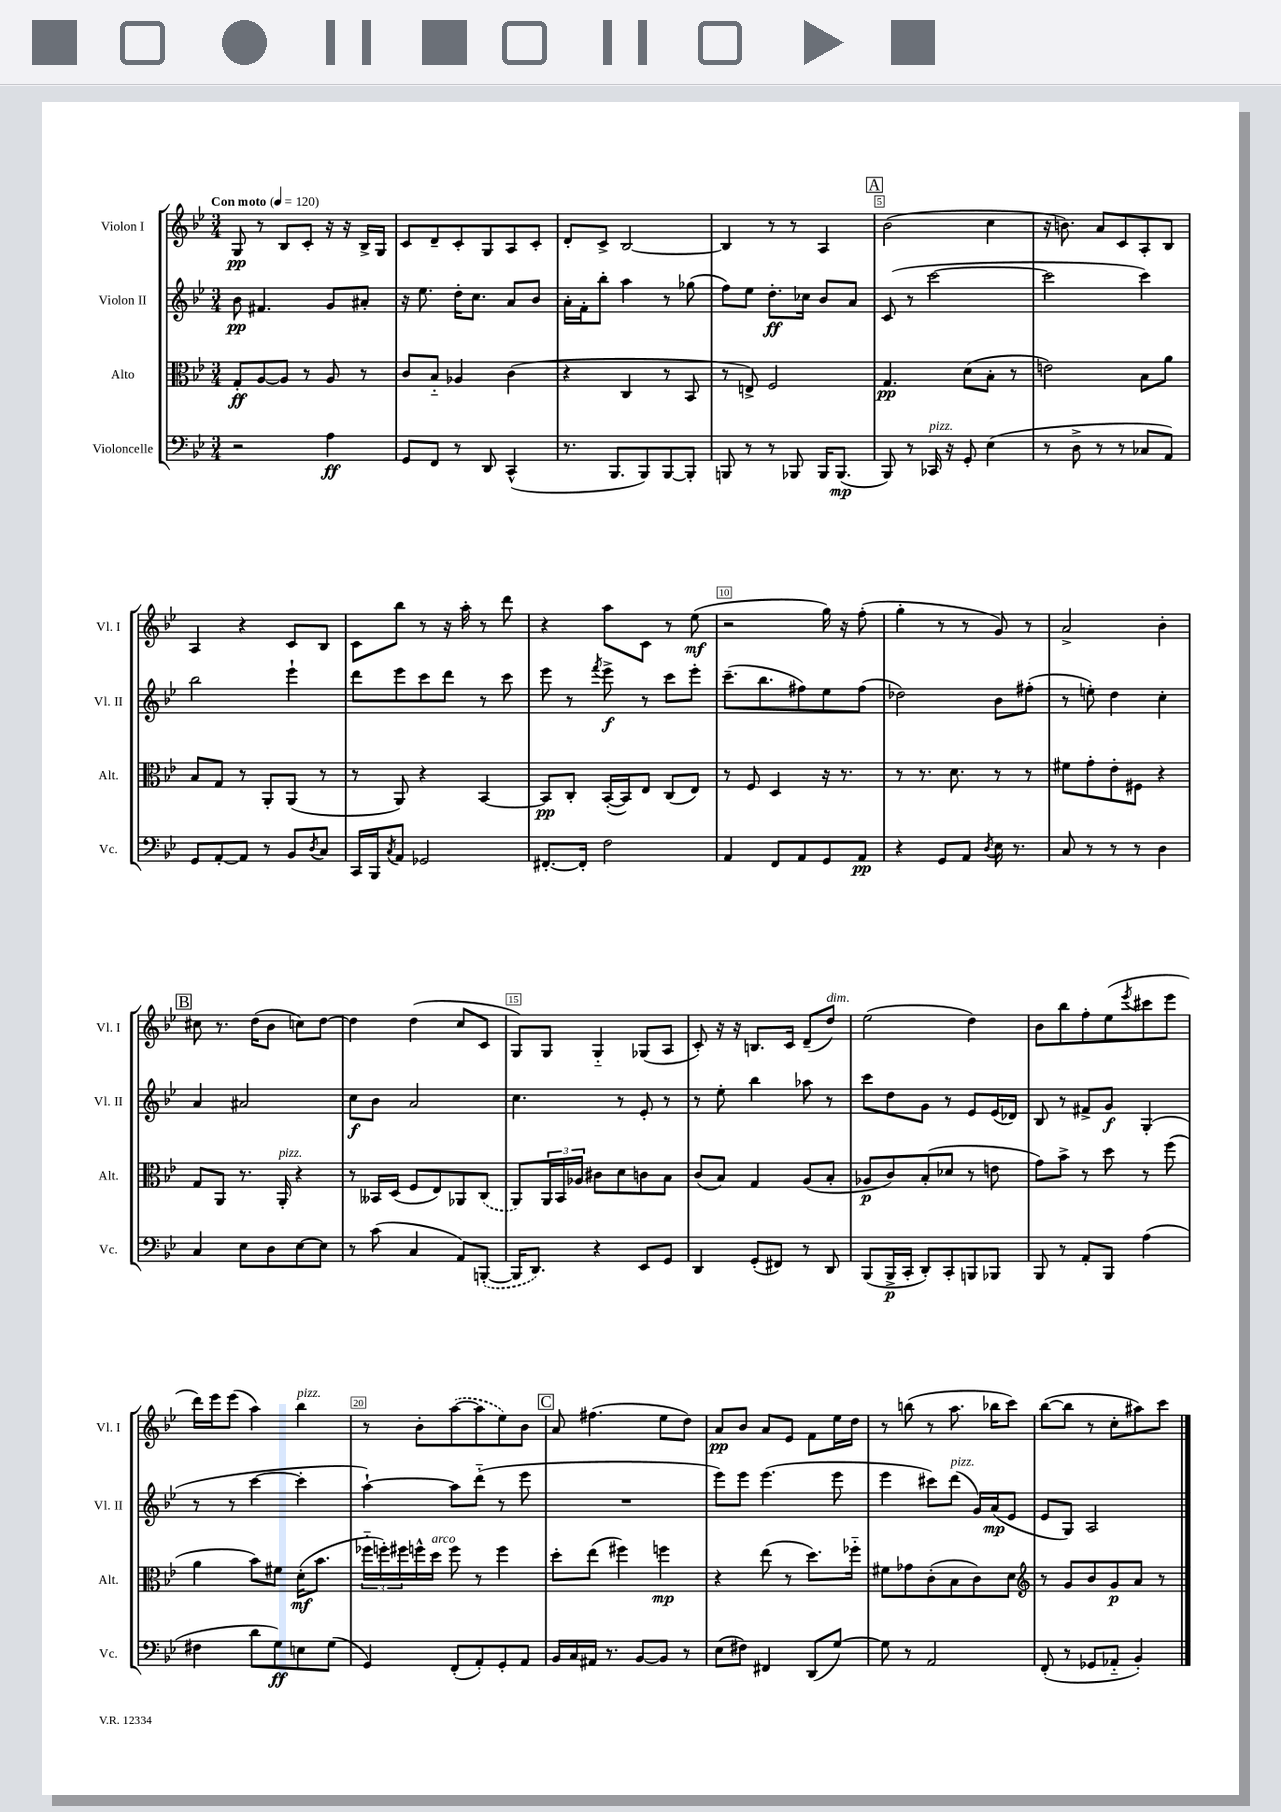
<<
\new StaffGroup <<
\new Staff = "s0" \with { instrumentName = "Violon I" shortInstrumentName = "Vl. I" } {
    \clef treble \key bes \major \numericTimeSignature \time 3/4 \tempo "Con moto" 4 = 120
    g8\pp r8 bes8 c'8-. r16 r16 bes16-> g16 |
    c'8 d'8-- c'8-. g8 a8 c'8-. |
    d'8-. c'8-> bes2~ |
    bes4 r8 r8 a4 |
    \mark \markup { \box "A" } bes'2( c''4 |
    r16 b'8.) a'8 c'8 a8-. bes8 |
    a4 r4 c'8 bes8 |
    c'8 bes''8 r8 r16 a''16-. r8 d'''8 |
    r4 a''8 c'8 r8 ees''8\mf( |
    r2 g''16) r16 f''8-.( |
    g''4-. r8 r8 g'8) r8 |
    a'2-> bes'4-. |
    \mark \markup { \box "B" } cis''8 r8. d''16( bes'8 c''8) d''8~ |
    d''4 d''4( c''8 c'8 |
    g8) g8 g4-_ ges8( a8 |
    c'8-.) r16 r16 b8. c'16 d'8--( d''8^\markup { \italic "dim." }) |
    ees''2( d''4) |
    bes'8 bes''8 f''8-. ees''8( \acciaccatura { ees'''8 } cis'''8 ees'''8 |
    d'''16) ees'''16 ees'''8( a''4) bes''4^\markup { \italic "pizz." } |
    r8 bes'8-. \once \slurDashed a''8~( a''8 ees''8) bes'8 |
    \mark \markup { \box "C" } a'8 fis''4.( ees''8 d''8) |
    a'8\pp bes'8 a'8 ees'8 f'8 ees''16 d''16 |
    r8 b''8( r8 a''8. bes''16 c'''8) |
    bes''8~( bes''8 r8 c''8-. ais''8) c'''8 \bar "|." |
}
\new Staff = "s1" \with { instrumentName = "Violon II" shortInstrumentName = "Vl. II" } {
    \clef treble \key bes \major \numericTimeSignature \time 3/4
    bes'8\pp fis'4. g'8 ais'8-. |
    r16 ees''8. d''16-. c''8. a'8 bes'8 |
    a'16-. f'16-. bes''8-. a''4 r8 ges''8( |
    f''8) ees''8 d''8.-.\ff ces''16 bes'8 a'8 |
    \mark \markup { \box "A" } c'8( r8 c'''2~ |
    c'''2 c'''4) |
    bes''2 ees'''4-! |
    d'''8 ees'''8 c'''8 d'''8 r8 c'''8 |
    ees'''8 r8 \acciaccatura { f'''8 } ees'''8->\f r8 c'''8 ees'''8-. |
    c'''8.--( bes''8. fis''8) ees''8 fis''8( |
    des''2) bes'8 fis''8-.( |
    r8 e''8-.) d''4 c''4-. |
    \mark \markup { \box "B" } a'4 ais'2 |
    c''8\f bes'8 a'2 |
    c''4. r8 ees'8-. r8 |
    r8 ees''8-. bes''4 aes''8 r8 |
    c'''8 d''8 g'8 r8 ees'8 ees'16( des'16) |
    bes8 r8 fis'8-> g'8\f g4-.( |
    r8 r8 c'''4~ c'''4-. |
    a''4~-!) a''8 d'''8-_( r8 ees'''8 |
    \mark \markup { \box "C" } R2. |
    ees'''8) ees'''8 ees'''4.( ees'''8 |
    ees'''4 cis'''8) d'''8^\markup { \italic "pizz." }( g'16) a'16\mp( ees'8 |
    ees'8 g8) a2 \bar "|." |
}
\new Staff = "s2" \with { instrumentName = "Alto" shortInstrumentName = "Alt." } {
    \clef alto \key bes \major \numericTimeSignature \time 3/4
    g8-.\ff a8~ a8 r8 a8 r8 |
    c'8 bes8-_ aes4 c'4( |
    r4 c4 r8 bes,8 |
    r8 e8->) f2 |
    \mark \markup { \box "A" } g4.\pp d'8( bes8-. r8 |
    e'2) bes8 a'8 |
    bes8 g8 r8 a,8-. a,8( r8 |
    r8 a,8) r4 bes,4~ |
    bes,8\pp c8-. bes,16~-.( bes,16) ees8 c8( ees8) |
    r8 f8 d4 r16 r8. |
    r8 r8. d'8. r8 r8 |
    fis'8 g'8-. ees'8-. fis8 r4 |
    \mark \markup { \box "B" } g8 a,8 r8. a,16-.^\markup { \italic "pizz." } r4 |
    r8 beses,16 d16( f8 ees8) aes,8 \once \slurDashed c8( |
    a,8) \tuplet 3/2 { a,16 bes,16 aes16 } cis'8 d'8 c'8 bes8 |
    c'8( bes8) g4 a8( bes8-. |
    aes8\p c'8) bes8-.( des'8 r8 e'8 |
    g'8) bes'8-> r8 d''8 r8 f''8( |
    a'4 bes'8) fis'8 d'16-.\mf( bes'8. |
    \tuplet 3/2 { fes''16-_ f''16-.) fis''16 } f''16-^ d''16^\markup { \italic "arco" } f''8 r8 f''4 |
    \mark \markup { \box "C" } d''8-. ees''8( fis''4) f''4\mp |
    r4 ees''8( r8 d''8.) fes''16-_ |
    fis'8 ges'8 c'8-.( bes8 c'8) d'8 |
    \clef treble r8 g'8 bes'8 g'8\p a'8 r8 \bar "|." |
}
\new Staff = "s3" \with { instrumentName = "Violoncelle" shortInstrumentName = "Vc." } {
    \clef bass \key bes \major \numericTimeSignature \time 3/4
    r2 a4\ff |
    g,8 f,8 r8 d,8 c,4-^( |
    r8. bes,,8. bes,,8) bes,,8~ bes,,8-. |
    b,,8 r8 r8 bes,,8 bes,,16 bes,,8.\mp( |
    \mark \markup { \box "A" } bes,,8) r8 ces,16^\markup { \italic "pizz." } r16 g,8-. ees4( |
    r8 d8-> r8 r8 ces8 a,8) |
    g,8 a,8~-. a,8 r8 bes,8 \acciaccatura { d8 } c8 |
    c,16 bes,,16 \acciaccatura { c8 } a,8 ges,2 |
    fis,8.~-. fis,16-. f2 |
    a,4 f,8 a,8 g,8 a,8\pp |
    r4 g,8 a,8 \acciaccatura { d8 } ees16 r8. |
    c8 r8 r8 r8 d4 |
    \mark \markup { \box "B" } c4 ees8 d8 ees8~ ees8 |
    r8 c'8( c4 a,8) \once \slurDashed b,,8~-.( |
    b,,16 d,8.) r4 ees,8 g,8 |
    d,4 g,8-.( fis,8) r8 d,8 |
    bes,,8( bes,,16->\p c,16-. d,8-.) c,8-. b,,8 bes,,8 |
    bes,,8 r8 a,8-. bes,,8 a4( |
    fis4 d'8 g8\ff) e8 g8( |
    g,4) f,8-.( a,8-.) g,8-. a,8 |
    \mark \markup { \box "C" } bes,16 c16 ais,16 r8. bes,8~ bes,8 r8 |
    ees8( fis8) fis,4 d,8( g8~) |
    g8 r8 a,2 |
    f,8-.( r8 ges,8 aes,8-_ bes,4-.) \bar "|." |
}
>>
>>
\layout { \context { \Score \override BarNumber.break-visibility = ##(#f #t #t) barNumberVisibility = #(every-nth-bar-number-visible 5) \override BarNumber.stencil = #(make-stencil-boxer 0.1 0.3 ly:text-interface::print) } }
